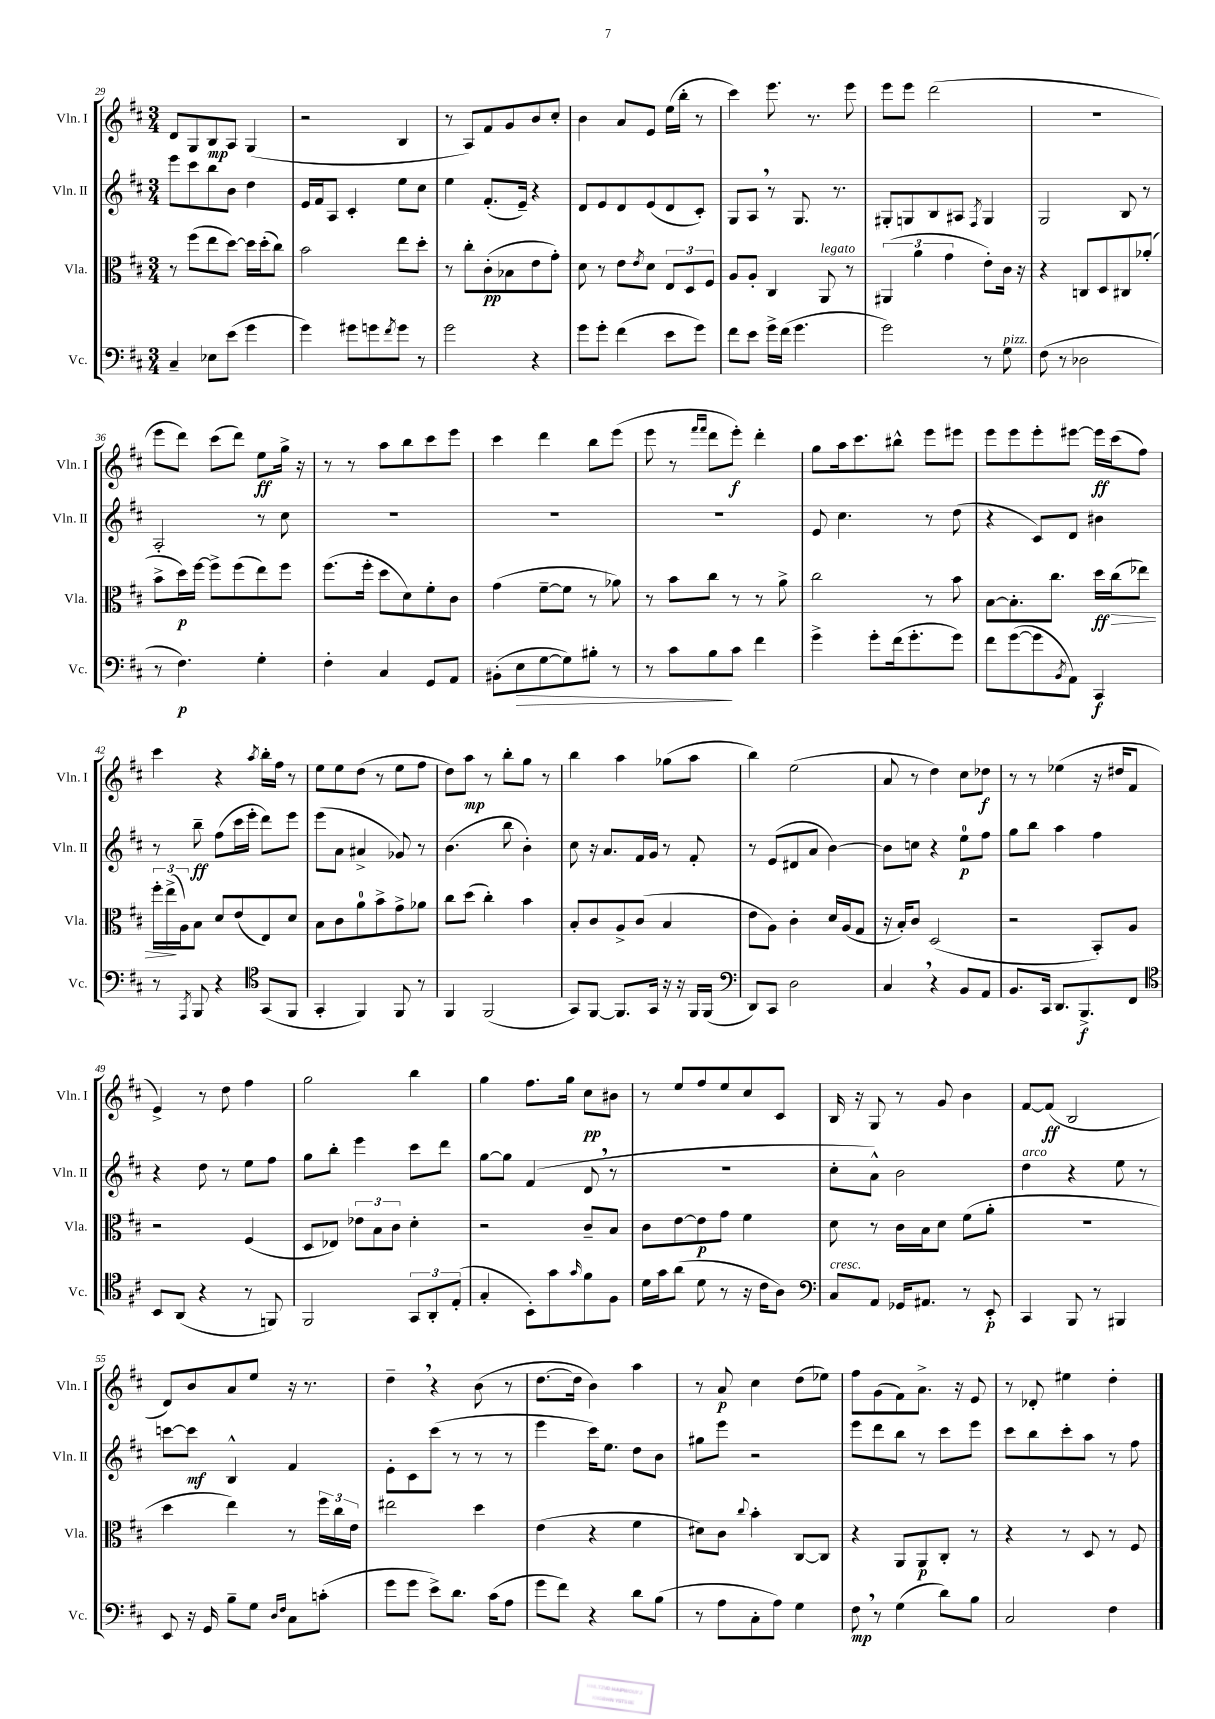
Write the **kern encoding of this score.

**kern	**dynam	**kern	**dynam	**kern	**dynam	**kern	**dynam
*part4	*part4	*part3	*part3	*part2	*part2	*part1	*part1
*staff4	*staff4	*staff3	*staff3	*staff2	*staff2	*staff1	*staff1
*I"Vc.	*	*I"Vla.	*	*I"Vln. II	*	*I"Vln. I	*
*I'Vc.	*	*I'Vla.	*	*I'Vln. II	*	*I'Vln. I	*
*clefF4	*	*clefC3	*	*clefG2	*	*clefG2	*
*k[f#c#]	*	*k[f#c#]	*	*k[f#c#]	*	*k[f#c#]	*
*M3/4	*	*M3/4	*	*M3/4	*	*M3/4	*
=29	=29	=29	=29	=29	=29	=29	=29
4C#~/	.	8r	.	8eee\L	.	8d/L	.
.	.	(8ff#\L	.	8ccc#\	.	8G/	.
8E-X\L	.	8ee\	.	8bb\	.	8B/	mp
(8e\J	.	[8dd\J)	.	8b\J	.	8A/J	.
4g\	.	16dd\LL]	.	4dd\	.	(4G/	.
.	.	(16dd'\J	.	.	.	.	.
.	.	8cc#\J)	.	.	.	.	.
=30	=30	=30	=30	=30	=30	=30	=30
4g\)	.	2b\	.	16e/LL	.	2r	.
.	.	.	.	16f#/J	.	.	.
.	.	.	.	8A/J	.	.	.
8g#X\L	.	.	.	4c#'/	.	.	.
8gn\	.	.	.	.	.	.	.
8qf#/	.	.	.	.	.	.	.
8g\J	.	8ee\L	.	8ee\L	.	4B/	.
8r	.	8dd'\J	.	8cc#\J	.	.	.
=31	=31	=31	=31	=31	=31	=31	=31
2g\	.	8r	.	4ee\	.	8r	.
.	.	8cc#'\L	.	.	.	8A/L)	.
.	.	(8c#'\	pp	(8.f#'/L	.	8f#/	.
.	.	8B-X\	.	.	.	8g/	.
.	.	.	.	16e~/Jk)	.	.	.
4r	.	8e\	.	4r	.	8b/	.
.	.	8g'\J)	.	.	.	8cc#'/J	.
=32	=32	=32	=32	=32	=32	=32	=32
8g\L	.	8d\	.	8d/L	.	4b\	.
8g'\J	.	8r	.	8e/	.	.	.
(4f#\	.	8e\L	.	8d/	.	8a/L	.
.	.	8qe/	.	.	.	.	.
.	.	8d\J	.	(8e/	.	8e/J	.
8e\L	.	12E/L	.	8d/	.	(16ee\LL	.
.	.	.	.	.	.	16bb'\JJ	.
.	.	12D/	.	.	.	.	.
8g\J)	.	.	.	8c#'/J)	.	8r	.
.	.	12F#/J	.	.	.	.	.
=33	=33	=33	=33	=33	=33	=33	=33
8f#\L	.	8A/L	.	8G/L	.	4ccc#\)	.
8e\J	.	8A'/J	.	8A,/J	.	.	.
16g^\LL	.	4C#/	.	8r	.	8.eee\	.
(16f#\JJ	.	.	.	.	.	.	.
4.g\	.	.	.	8.G/	.	.	.
.	.	.	.	.	.	8.r	.
!	!	!LO:TX:a:i:t=legato	!	!	!	!	!
.	.	8AA/	.	.	.	.	.
.	.	.	.	8.r	.	.	.
.	.	8r	.	.	.	8eee\	.
=34	=34	=34	=34	=34	=34	=34	=34
2g\)	.	(6AA#X/	.	8G#X'/L	.	8eee\L	.
.	.	.	.	8Gn/	.	8eee\J	.
.	.	6a\	.	.	.	.	.
.	.	.	.	8B/	.	(2ddd\	.
.	.	6g\	.	.	.	.	.
.	.	.	.	8A#X/J	.	.	.
.	.	.	.	8qF#/	.	.	.
8r	.	8e'\L)	.	4G/	.	.	.
!LO:TX:a:i:t=pizz.	!	!	!	!	!	!	!
8G\	.	16c#\Jk	.	.	.	.	.
.	.	16r	.	.	.	.	.
=35	=35	=35	=35	=35	=35	=35	=35
(8F#\	.	4r	.	2G/	.	2.r	.
8r	.	.	.	.	.	.	.
2D-X\	.	8Cn/L	.	.	.	.	.
.	.	8D/	.	.	.	.	.
.	.	8C#X/	.	8B/	.	.	.
.	.	(8a-X'/J	.	8r	.	.	.
!!LO:LB:g=z
=36	=36	=36	=36	=36	=36	=36	=36
8r	.	8b^\L	.	2A'/	.	8eee\L	.
4.F#\)	p	16dd\L)	p	.	.	8ddd\J)	.
.	.	[16ff#\JJ	.	.	.	.	.
.	.	8ff#^\L]	.	.	.	(8ccc#\L	.
.	.	(8ff#\	.	.	.	8ddd\J)	.
4G'\	.	8ee\)	.	8r	.	8ee\L	ff
.	.	8ff#\J	.	8cc#\	.	16gg^\Jk	.
.	.	.	.	.	.	16r	.
=37	=37	=37	=37	=37	=37	=37	=37
4F#'\	.	(8.ff#\L	.	2.r	.	8r	.
.	.	.	.	.	.	8r	.
.	.	16ff#'\Jk	.	.	.	.	.
4C#/	.	8dd\L	.	.	.	8aa\L	.
.	.	8d\)	.	.	.	8bb\	.
8GG/L	.	8f#'\	.	.	.	8ccc#\	.
8AA/J	.	8c#\J	.	.	.	8eee\J	.
=38	=38	=38	=38	=38	=38	=38	=38
(8BB#X'\L	.	(4g\	.	2.r	.	4ccc#\	.
!	!LO:HP:b	!	!	!	!	!	!
8E\	>	.	.	.	.	.	.
[8G\	.	[8f#~\L	.	.	.	4ddd\	.
8G\])	.	8f#\J]	.	.	.	.	.
8B#X'\J	.	8r	.	.	.	8bb\L	.
8r	.	8a-X\)	.	.	.	(8eee\J	.
=39	=39	=39	=39	=39	=39	=39	=39
8r	.	8r	.	2.r	.	8eee\	.
8c#\L	.	8b\L	.	.	.	8r	.
.	.	.	.	.	.	16qqfff#/LL	.
.	.	.	.	.	.	16qqfff#/JJ	.
8B\	.	8cc#\J	.	.	.	8ddd\L	.
8c#\J	]	8r	.	.	.	8eee'\J)	f
4f#\	.	8r	.	.	.	4ddd'\	.
.	.	8a^\	.	.	.	.	.
=40	=40	=40	=40	=40	=40	=40	=40
4g^\	.	2cc#\	.	8e/	.	8gg\L	.
.	.	.	.	4.cc#\	.	16aa\k	.
.	.	.	.	.	.	8.ccc#\	.
8g'\L	.	.	.	.	.	.	.
(16f#\k	.	.	.	.	.	8bb#X^^\J	.
8.g'\	.	.	.	.	.	.	.
.	.	8r	.	8r	.	8eee\L	.
8g\J)	.	8b\	.	(8dd\	.	8eee#X\J	.
=41	=41	=41	=41	=41	=41	=41	=41
8f#\L	.	[8B\L	.	4r	.	8eee\L	.
([8g\	.	8.B'\]	.	.	.	8eee\	.
8g\]	.	.	.	8c#/L)	.	8eee'\	.
.	.	8.cc#\J	.	.	.	.	.
8qBB/	.	.	.	.	.	.	.
8AA\J)	.	.	.	8d/J	.	[8eee#X\J	.
!	!	!	!LO:HP:b	!	!	!	!
4CC#/	f	16dd\LL	> ff	4b#X\	.	16eee#\LL]	ff
.	.	(16cc#\J	.	.	.	(16ccc#\J	.
.	.	8ee-X\J)	.	.	.	8ff#\J)	.
!!LO:LB:g=z
=42	=42	=42	=42	=42	=42	=42	=42
8r	.	24ff#'\LL	.	8r	.	4ccc#\	.
.	.	(24ee^\	.	.	.	.	.
.	.	24A\J)	]	.	.	.	.
8qAAA/	.	.	.	.	.	.	.
8BBB/	.	8B\J	.	8bb~\	ff	.	.
4r	.	8d/L	.	(8ff#\L	.	4r	.
.	.	(8e/	.	16ccc#\L	.	.	.
.	.	.	.	16eee'\JJ	.	.	.
*clefC4	*	*	*	*	*	*	*
.	.	.	.	.	.	8qaa/	.
(8GG/L	.	8E/)	.	8ddd\L)	.	16bb'\LL	.
.	.	.	.	.	.	16ff#\JJ	.
8FF#/J	.	8d/J	.	8eee\J	.	8r	.
=43	=43	=43	=43	=43	=43	=43	=43
4GG'/	.	8B\L	.	(8eee\L	.	8ee\L	.
.	.	8c#\	.	8a\J	.	8ee\	.
4FF#/)	.	8a\	.	4a#X^/	.	(8dd\J	.
.	.	8b^\	.	.	.	8r	.
8FF#/	.	8g^\	.	8g-X/)	.	8ee\L	.
8r	.	8a-X\J	.	8r	.	8ff#\J	.
=44	=44	=44	=44	=44	=44	=44	=44
4FF#/	.	8cc#\L	.	(4.b\	.	8dd\L)	.
.	.	(8dd\J	.	.	.	8aa\J	mp
(2FF#/	.	4cc#'\)	.	.	.	8r	.
.	.	.	.	8bb\	.	8bb'\L	.
.	.	4b\	.	4b'\)	.	8gg\J	.
.	.	.	.	.	.	8r	.
=45	=45	=45	=45	=45	=45	=45	=45
8GG/L)	.	8B'/L	.	8cc#\	.	4bb\	.
[8FF#/J	.	8c#/	.	16r	.	.	.
.	.	.	.	8.a/L	.	.	.
8.FF#/L]	.	8A^/	.	.	.	4aa\	.
.	.	(8c#/J	.	16f#/L	.	.	.
16GG/Jk	.	.	.	16g/JJ	.	.	.
16r	.	4B/	.	8r	.	(8gg-X\L	.
16r	.	.	.	.	.	.	.
16FF#/LL	.	.	.	8f#'/	.	8aa\J	.
(16FF#/JJ	.	.	.	.	.	.	.
=46	=46	=46	=46	=46	=46	=46	=46
*clefF4	*	*	*	*	*	*	*
8DD/L)	.	8e\L	.	8r	.	4bb\)	.
8CC#/J	.	8A\J)	.	(8e/L	.	.	.
2D\	.	4c#'\	.	8d#X/	.	(2ee\	.
.	.	.	.	8a/J	.	.	.
.	.	16d/LL	.	[4b\)	.	.	.
.	.	(16A/J	.	.	.	.	.
.	.	8G/J	.	.	.	.	.
=47	=47	=47	=47	=47	=47	=47	=47
4C#,/	.	16r	.	8b\L]	.	8a/	.
.	.	16B'/KL)	.	.	.	.	.
.	.	8c#/J	.	8ccn\J	.	8r	.
4r	.	(2D/	.	4r	.	4dd\)	.
8BB/L	.	.	.	8ee\L	p	8cc#\L	.
8AA/J	.	.	.	8ff#\J	.	8dd-X\J	f
=48	=48	=48	=48	=48	=48	=48	=48
8.BB/L	.	2r	.	8gg\L	.	8r	.
.	.	.	.	8bb\J	.	8r	.
16CC#/Jk	.	.	.	.	.	.	.
8.DD/L	.	.	.	4aa\	.	(4ee-X\	.
8.BBB^/	f	.	.	.	.	.	.
.	.	8BB'/L)	.	4ff#\	.	16r	.
.	.	.	.	.	.	16dd#X/KL	.
8FF#/J	.	8A/J	.	.	.	8f#/J	.
!!LO:LB:g=z
=49	=49	=49	=49	=49	=49	=49	=49
*clefC4	*	*	*	*	*	*	*
8BB/L	.	2r	.	4r	.	4e^/)	.
(8AA/J	.	.	.	.	.	.	.
4r	.	.	.	8dd\	.	8r	.
.	.	.	.	8r	.	8dd\	.
8r	.	(4F#/	.	8ee\L	.	4ff#\	.
8FFn/)	.	.	.	8ff#\J	.	.	.
=50	=50	=50	=50	=50	=50	=50	=50
2FF#/	.	8D/L	.	8gg\L	.	2gg\	.
.	.	8E-X/J)	.	8bb'\J	.	.	.
.	.	12e-X\L	.	4eee\	.	.	.
.	.	12B\	.	.	.	.	.
.	.	12c#\J	.	.	.	.	.
12GG/L	.	4d'\	.	8ccc#\L	.	4bb\	.
12AA'/	.	.	.	.	.	.	.
.	.	.	.	8ddd\J	.	.	.
(12E'/J	.	.	.	.	.	.	.
=51	=51	=51	=51	=51	=51	=51	=51
4G'/	.	2r	.	[8gg\L	.	4gg\	.
.	.	.	.	8gg\J]	.	.	.
8BB'\L)	.	.	.	(4f#/	.	8.ff#\L	.
8g\	.	.	.	.	.	.	.
.	.	.	.	.	.	16gg\Jk	.
16qqg/	.	.	.	.	.	.	.
8f#\	.	8c#~/L	.	8d,/	.	8cc#\L	pp
8F#\J	.	8B/J	.	8r	.	8b#X\J	.
=52	=52	=52	=52	=52	=52	=52	=52
16d\LL	.	8c#\L	.	2.r	.	8r	.
16g\J	.	.	.	.	.	.	.
(8a\J	.	[8e\	.	.	.	8ee/L	.
8d\	.	8e\]	p	.	.	8ff#/	.
8r	.	8g\J	.	.	.	8ee/	.
16r	.	4f#\	.	.	.	8cc#/	.
16c#\KL	.	.	.	.	.	.	.
8A\J)	.	.	.	.	.	8c#/J	.
=53	=53	=53	=53	=53	=53	=53	=53
*clefF4	*	*	*	*	*	*	*
!LO:TX:a:i:t=cresc.	!	!	!	!	!	!	!
8C#/L	.	8d\	.	8cc#'\L	.	16B/	.
.	.	.	.	.	.	16r	.
8AA/J	.	8r	.	8a^^\J)	.	8G/	.
16GG-X/KL	.	16c#\LL	.	2b\	.	8r	.
8.AA#X/J	.	16B\J	.	.	.	.	.
.	.	8d\J	.	.	.	8g/	.
8r	.	(8f#\L	.	.	.	4b\	.
8EE'/	p	8a'\J	.	.	.	.	.
=54	=54	=54	=54	=54	=54	=54	=54
!	!	!	!	!LO:TX:a:i:t=arco	!	!	!
4CC#/	.	2.r	.	4dd\	.	[8f#/L	.
.	.	.	.	.	.	(8f#/J]	ff
8BBB/	.	.	.	4r	.	2B/	.
8r	.	.	.	.	.	.	.
4BBB#X/	.	.	.	8ee\	.	.	.
.	.	.	.	8r	.	.	.
!!LO:LB:g=z
=55	=55	=55	=55	=55	=55	=55	=55
8EE/	.	4dd\	.	[8cccn\L	.	8d/L)	.
16r	.	.	.	8ccc\J]	mf	8b/	.
16GG/	.	.	.	.	.	.	.
8B~\L	.	4ee\)	.	4B^^/	.	8a/	.
8G\J	.	.	.	.	.	8ee/J	.
16qqD/LL	.	.	.	.	.	.	.
16qqF#/JJ	.	.	.	.	.	.	.
8C#\L	.	8r	.	4f#/	.	16r	.
.	.	.	.	.	.	8.r	.
(8cn'\J	.	24ff#\LL	.	.	.	.	.
.	.	24cc#\	.	.	.	.	.
.	.	24e\JJ	.	.	.	.	.
=56	=56	=56	=56	=56	=56	=56	=56
8g\L	.	2ee#X\	.	8e'\L	.	4dd~,\	.
8g\J	.	.	.	8c#\	.	.	.
8e^\L)	.	.	.	(8ccc#\J	.	4r	.
8.d\J	.	.	.	8r	.	.	.
.	.	4dd\	.	8r	.	(8b\	.
(16c#\KL	.	.	.	.	.	.	.
8A\J	.	.	.	8r	.	8r	.
=57	=57	=57	=57	=57	=57	=57	=57
8g\L	.	(4e\	.	4eee\	.	[8.dd\L	.
8f#\J)	.	.	.	.	.	.	.
.	.	.	.	.	.	16dd\Jk]	.
4r	.	4r	.	16ccc#\KL)	.	4b\)	.
.	.	.	.	8.ee\J	.	.	.
8d\L	.	4f#\	.	8dd\L	.	4aa\	.
(8B\J	.	.	.	8b\J	.	.	.
=58	=58	=58	=58	=58	=58	=58	=58
8r	.	8d#X\L)	.	8gg#X\L	.	8r	.
8A\L	.	8c#\J	.	8eee\J	.	8a/	p
.	.	8qqcc#/	.	.	.	.	.
8C#'\	.	4b'\	.	2r	.	4cc#\	.
8A\J)	.	.	.	.	.	.	.
4G\	.	[8C#/L	.	.	.	(8dd\L	.
.	.	8C#/J]	.	.	.	8ee-X\J)	.
=59	=59	=59	=59	=59	=59	=59	=59
8F#,\	mp	4r	.	8eee\L	.	8ff#\L	.
8r	.	.	.	8ddd\	.	(8g\	.
(4G\	.	8AA/L	.	8bb\J	.	8f#\)	.
.	.	8AA/	p	8r	.	8.a^\J	.
8d\L)	.	8C#'/J	.	8ccc#\L	.	.	.
.	.	.	.	.	.	16r	.
8B\J	.	8r	.	8eee\J	.	8e/	.
=60	=60	=60	=60	=60	=60	=60	=60
2C#/	.	4r	.	8ccc#\L	.	8r	.
.	.	.	.	8bb\	.	8d-X'/	.
.	.	8r	.	8ccc#'\	.	4ee#X\	.
.	.	8D/	.	8aa\J	.	.	.
4F#\	.	8r	.	8r	.	4dd'\	.
.	.	8F#/	.	8ff#\	.	.	.
==	==	==	==	==	==	==	==
*-	*-	*-	*-	*-	*-	*-	*-
